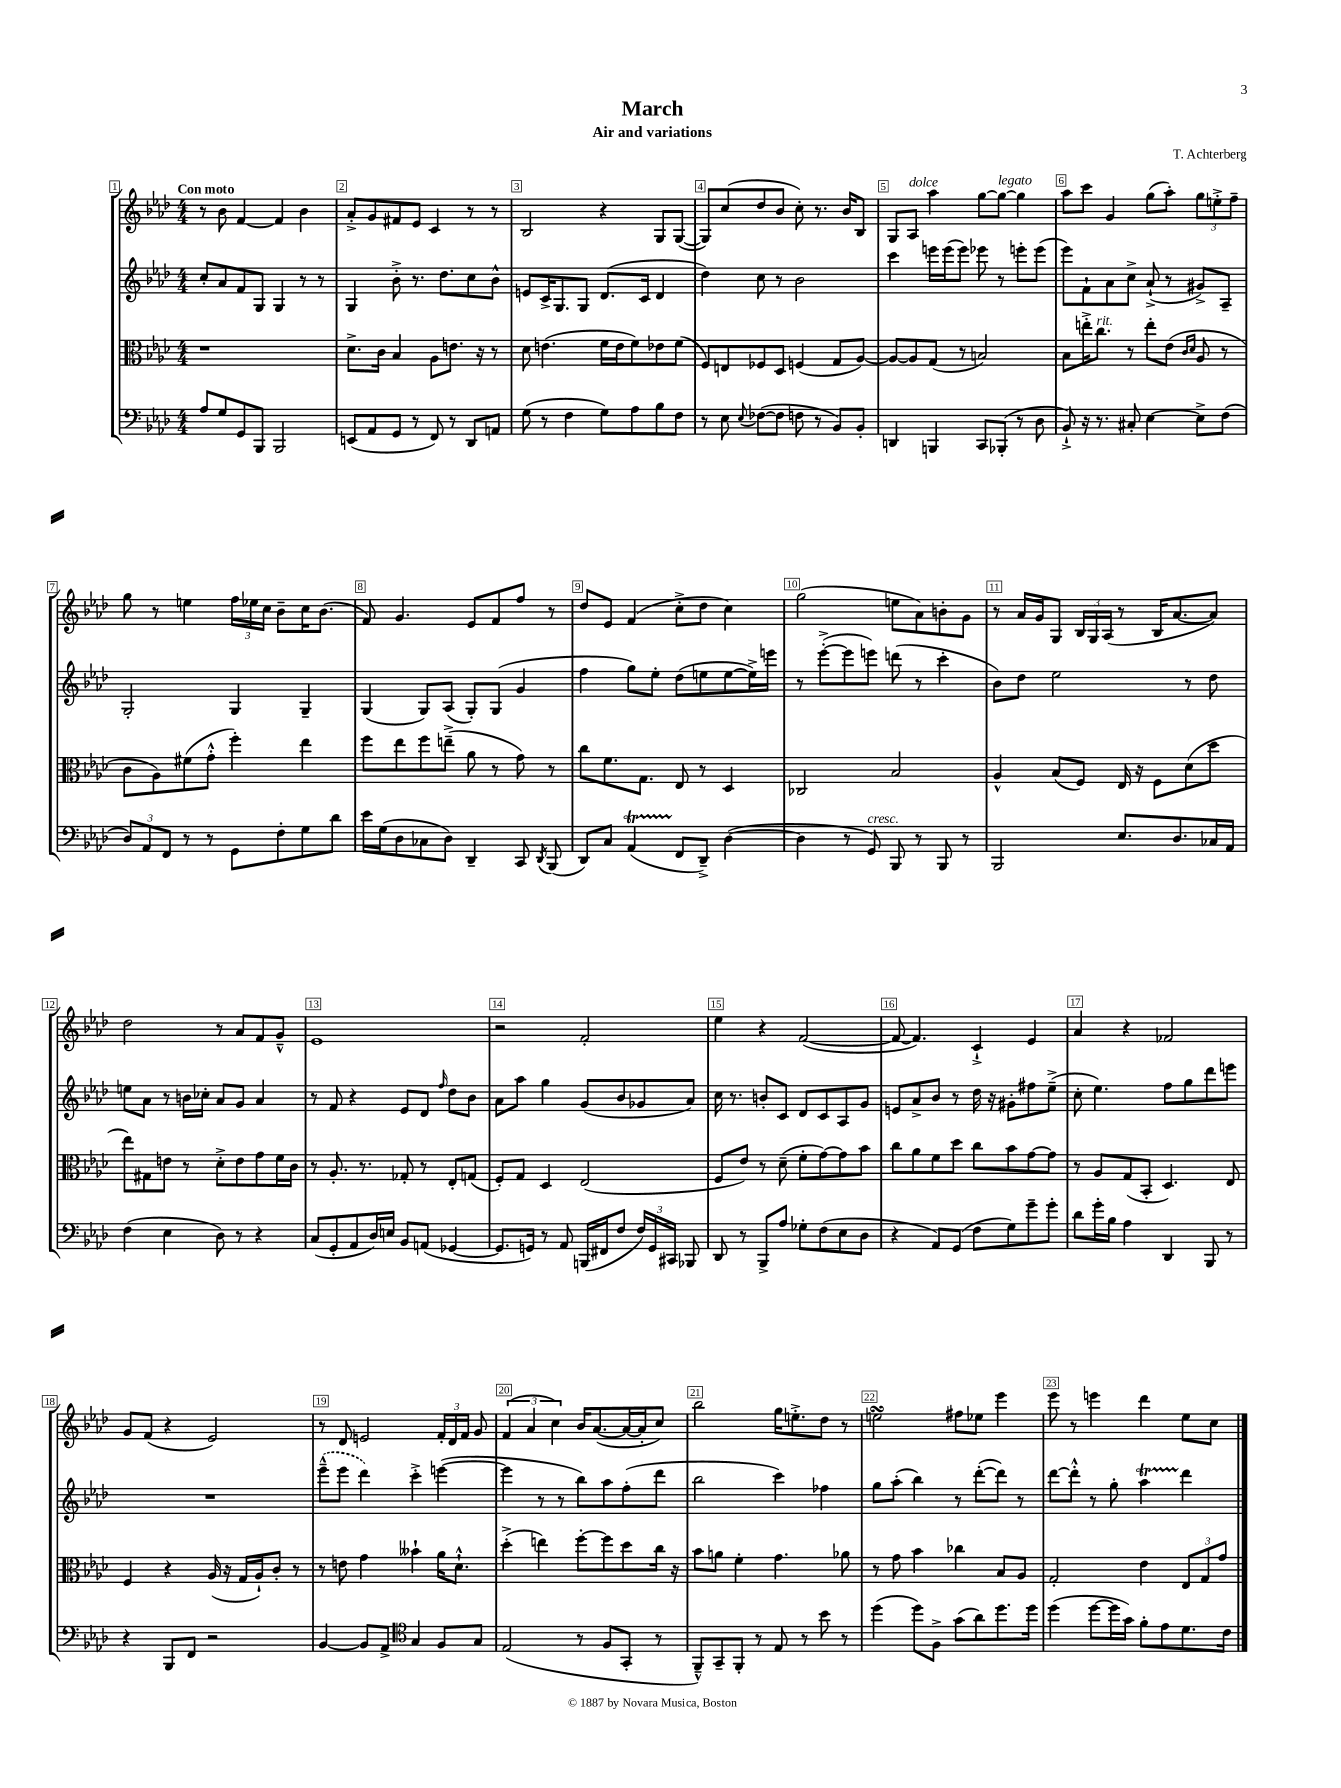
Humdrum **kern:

**kern	**kern	**kern	**kern
*part4	*part3	*part2	*part1
*staff4	*staff3	*staff2	*staff1
*clefF4	*clefC3	*clefG2	*clefG2
*k[b-e-a-d-]	*k[b-e-a-d-]	*k[b-e-a-d-]	*k[b-e-a-d-]
*M4/4	*M4/4	*M4/4	*M4/4
=1	=1	=1	=1
!	!	!	!LO:TX:a:B:t=Con moto
8A-/L	1r	8cc'/L	8r
8G/	.	8a-/	8b-\
8GG/	.	8f/	[4f/
8BBB-/J	.	8G/J	.
2BBB-/	.	4G/	4f/]
.	.	8r	4b-\
.	.	8r	.
=2	=2	=2	=2
(8EEn/L	8.d-^\L	4G/	8a-'^/L
8AA-/	.	.	8g/
.	16c\Jk	.	.
8GG/J	4B-/	8b-'^\	8f#X/
8r	.	8.r	8e-/J
8FF/)	8A-\L	.	4c/
.	.	8.dd-\L	.
8r	8.en\J	.	.
8DD-/L	.	8cc\	8r
.	16r	.	.
8AAn/J	8r	8b-^^\J	8r
=3	=3	=3	=3
(8G\	8d-\	8en/L	2B-/
8r	(4.en\	16c^/K	.
.	.	8.G/	.
4F\	.	.	.
.	.	8G/J	.
8G\L)	16f\LL	(8.d-/L	4r
.	16e\J	.	.
8A-\	8f\)	.	.
.	.	16c/Jk	.
8B-\	8e-X\	4d-/	8G/L
8F\J	(8f\J	.	([8G/J
=4	=4	=4	=4
8r	8F/L)	4dd-\)	8G/L])
8E-\	8En/	.	(8cc/
8qqE-/	.	.	.
([8F-X\L	8F-X/	8cc\	8dd-/
8F-\J]	8D-/J	8r	8b-/J
8Fn\	(4Fn/	2b-\	8cc'\)
8r	.	.	8.r
8BB-/L)	8G/L	.	.
.	.	.	16b-/KL
8BB-'/J	[8A-/J)	.	8B-/J
=5	=5	=5	=5
4DDn/	8A-/L_	4ccc\	8G/L
!	!	!	!LO:TX:a:i:t=dolce
.	8A-/]	.	8A-/J
4BBBn/	(8G/J	16eeen\LL	4aa-\
.	.	(16eee\J	.
.	8r	8eee\J)	.
8CC/L	2Bn/)	8eee-X\	[8gg\L
!	!	!	!LO:TX:a:i:t=legato
(8BBB-X'/J	.	8r	8gg\J_
8r	.	8eeen'\L	4gg\]
8D-\	.	(8eee\J	.
=6	=6	=6	=6
8BB-`^/)	8B-\L	8eee-\L)	8aa-\L
16r	16een'^\K	8f`\	8ccc\J
!	!LO:TX:a:i:t=rit.	!	!
8.r	8.cc\J	.	.
.	.	8a-\	4g/
8C#X'/	8r	8cc^\J	.
[4E-\	8ee'\L	(8a-`^/	(8gg\L
.	(8e-\J	8r	8aa-'\J)
.	16qqc/LL	.	.
.	16qqd-/JJ	.	.
8E-^\L]	8A-/	8g#X^/L)	12gg\L
.	.	.	12een'^\
(8F\J	8r	8A-~/J	.
.	.	.	12ff~\J
!!LO:LB:g=z
=7	=7	=7	=7
12D-/L)	8c\L	2G'/	8gg\
12AA-/	.	.	.
.	8A-\)	.	8r
12FF/J	.	.	.
8r	(8f#X\	.	4een\
8r	8g'^^\J	.	.
8GG\L	4ff'\)	4G/	24ff\LL
.	.	.	24ee-X\
.	.	.	24cc\JJ
8F'\	.	.	8b-~\L
8G\	4ee-\	4G~/	16cc\K
.	.	.	(8.b-\J
8d-\J	.	.	.
=8	=8	=8	=8
16e-\LL	8ff\L	(4G/	8f/)
(16G\J	.	.	.
8D-\	8ee-\	.	4.g/
8C-X\	8ff\	8G/L)	.
8D-\J)	(8een~^\J	(8A-/J	.
4DD-~/	8a-\	8G'/L)	8e-/L
.	8r	(8G/J	8f/
8CC/	8g\)	4g/	8ff/J
8qDD-/	.	.	.
(8BBB-/	8r	.	8r
=9	=9	=9	=9
8DD-/L)	8cc\L	4ff\	8dd-/L
8C/J	8.f\	.	8e-/J
(4AA-T/	.	8gg\L)	(4f/
.	8.G\J	.	.
.	.	8ee-'\J	.
8FF/L	8E-/	(8dd-\L	8cc'^\L
8DD-~^/J)	8r	8een\	8dd-\J
([4D-\	4D-/	[8ee\	4cc\)
.	.	16ee^\L])	.
.	.	16eeen\JJ	.
=10	=10	=10	=10
4D-\]	2C-X/	8r	(2gg\
.	.	([8eee-'^\L	.
8r	.	8eee-\]	.
!LO:TX:a:i:t=cresc.	!	!	!
8GG/)	.	8eeen\J)	.
8BBB-/	2B-/	(8dddn\	8een\L
8r	.	8r	8a-\)
8BBB-/	.	4ccc'\	8bn'\
8r	.	.	8g\J
=11	=11	=11	=11
2BBB-/	4A-^^/	8b-\L)	8r
.	.	8dd-\J	16a-/LL
.	.	.	16g/J
.	(8B-/L	2ee-\	8G/J
.	8F/J)	.	24B-/LL
.	.	.	24G/
.	.	.	(24A-/JJ
8.E-/L	16E-/	.	8r
.	16r	.	.
.	8F\L	.	16B-/KL
8.D-/	.	.	[8.a-/
.	(8d-\	8r	.
16C-X/L	8dd-\J	8dd-\	8a-/J])
16AA-/JJ	.	.	.
!!LO:LB:g=z
=12	=12	=12	=12
(4F\	8ee-\L)	8een\L	2dd-\
.	8G#X\	8a-\J	.
4E-\	8en\J	8r	.
.	8r	16bn\LL	.
.	.	16cc-X'\JJ	.
8D-\)	8d-'^\L	8a-/L	8r
8r	8e\	8g/J	8a-/L
4r	8g\	4a-/	8f/
.	16f\L	.	8g~^^/J
.	16c\JJ	.	.
=13	=13	=13	=13
(8C/L	8r	8r	1e-
8GG'/	8.A-'/	8f/	.
8AA-/	.	4r	.
.	8.r	.	.
16D-/L)	.	.	.
16En/JJ	.	.	.
8BB-/L	8G-X'/	8e-/L	.
(8AAn/J	8r	8d-/J	.
.	.	16qqff/	.
[4GG-X/	8E-'/L	8dd-\L	.
.	(8Gn/J	8b-\J	.
=14	=14	=14	=14
8.GG-/L]	8F'/L)	8a-\L	2r
.	8G/J	8aa-\J	.
16GGn/Jk)	.	.	.
8r	4D-/	4gg\	.
8AA-/	.	.	.
(16BBBn/LL	(2E-/	(8g/L	2f'/
16FF#X/J	.	.	.
8F/J	.	8b-/	.
24F/LL)	.	8g-X/	.
24GG/	.	.	.
24CC#X/JJ	.	.	.
8BBB-X/	.	8a-/J)	.
=15	=15	=15	=15
8DD-/	8F/L	16cc\	4ee-\
.	.	8.r	.
8r	8e-/J)	.	.
8BBB-^/L	8r	8bn'/L	4r
8A-/J	(8d-~\	8c/J	.
8G-X'\L	8f'\L	8d-/L	([2f/
(8F\	[8g\)	8c/	.
8E-\	8g\]	8A-/	.
8D-\J	8b-\J	8g/J	.
=16	=16	=16	=16
4r	8cc\L	8en/L	8f/_
.	8a-\	8a-^/	4.f/])
8AA-/L)	8f\	8b-/J	.
(8GG/J	8dd-\J	8r	.
8F\L	8cc\L	16dd-\	4c`^/
.	.	16r	.
8G\)	8b-\	8g#X'\L	.
8g~\	[8g\	8ff#X\	4e-/
8g'\J	8g\J]	(8ee-~^\J	.
=17	=17	=17	=17
8d-\L	8r	8cc'\	4a-/
16g'\L	8A-/L	4.ee-\)	.
16B-\JJ	.	.	.
4A-\	(8G/	.	4r
.	8BB-'/J	.	.
4DD-/	4.D-/)	8ff\L	2f-X/
.	.	8gg\	.
8BBB-/	.	8ddd-\	.
8r	8E-/	8eeen\J	.
!!LO:LB:g=z
=18	=18	=18	=18
4r	4F/	1r	8g/L
.	.	.	(8f/J
8BBB-/L	4r	.	4r
8FF/J	.	.	.
2r	(16A-/	.	2e-/)
.	16r	.	.
.	16G/LL	.	.
.	16A-`/J)	.	.
.	8c'/J	.	.
.	8r	.	.
=19	=19	=19	=19
[4BB-/	8r	(8eee-~^^\L	8r
.	8en\	8eee-\J	8d-/
8BB-/L]	4g\	4ddd-\)	2en/
8AA-^/J	.	.	.
*clefC4	*	*	*
4G/	4b--X`\	4ccc'^\	.
8F/L	16a-\KL	([4eeen\	24f'/LL
.	.	.	24d-/
.	8.d-`^^\J	.	.
.	.	.	24f/JJ
8G/J	.	.	8g/
=20	=20	=20	=20
(2E-/	(4dd-'^\	4eee\]	(6f/
.	.	.	6a-/
.	4een\)	8r	.
.	.	.	6cc\)
.	.	8r	.
8r	[8ff'\L	8bb-\L)	16b-/KL
.	.	.	([8.a-/
8F/L	8ff\]	8aa-\	.
8GG'/J	8dd-\	(8ff'\	16a-/L_
.	.	.	16a-'/J]
8r	16cc\Jk	8ddd-\J	8cc/J)
.	16r	.	.
=21	=21	=21	=21
8FF~^^/L)	8b-\L	2bb-\	2bb-\
8GG~/	8an\J	.	.
8FF'/J	4f'\	.	.
8r	.	.	.
8E-/	4.g\	4ccc\)	16gg\KL
.	.	.	8.een'^\
8r	.	.	.
8b-\	.	4ff-X\	8dd-\J
8r	8a-X\	.	8r
=22	=22	=22	=22
(4dd-\	8r	8gg\L	2eensSsS\
.	8g\	(8aa-'\J	.
8dd-\L)	4b-\	4bb-\)	.
8F^\J	.	.	.
(8g\L	4cc-X\	8r	8ff#X\L
8a-\)	.	([8ddd-'\L	8ee-X\J
8.dd-\	8B-/L	8ddd-\J])	4eee-\
.	8A-/J	8r	.
16dd-\Jk	.	.	.
=23	=23	=23	=23
(4dd-\	2G'/	[8ddd-\L	8eee-\
.	.	8ddd-'^^\J]	8r
[8dd-\L	.	8r	4eeen\
16dd-\L]	.	8gg'\	.
16g\JJ)	.	.	.
8f'\L	4e-\	4aa-T\	4ddd-\
8e-\	.	.	.
8.d-\	12E-/L	4ddd-\	8ee-\L
.	12G/	.	.
.	.	.	8cc\J
.	12g/J	.	.
16c\Jk	.	.	.
==	==	==	==
*-	*-	*-	*-
